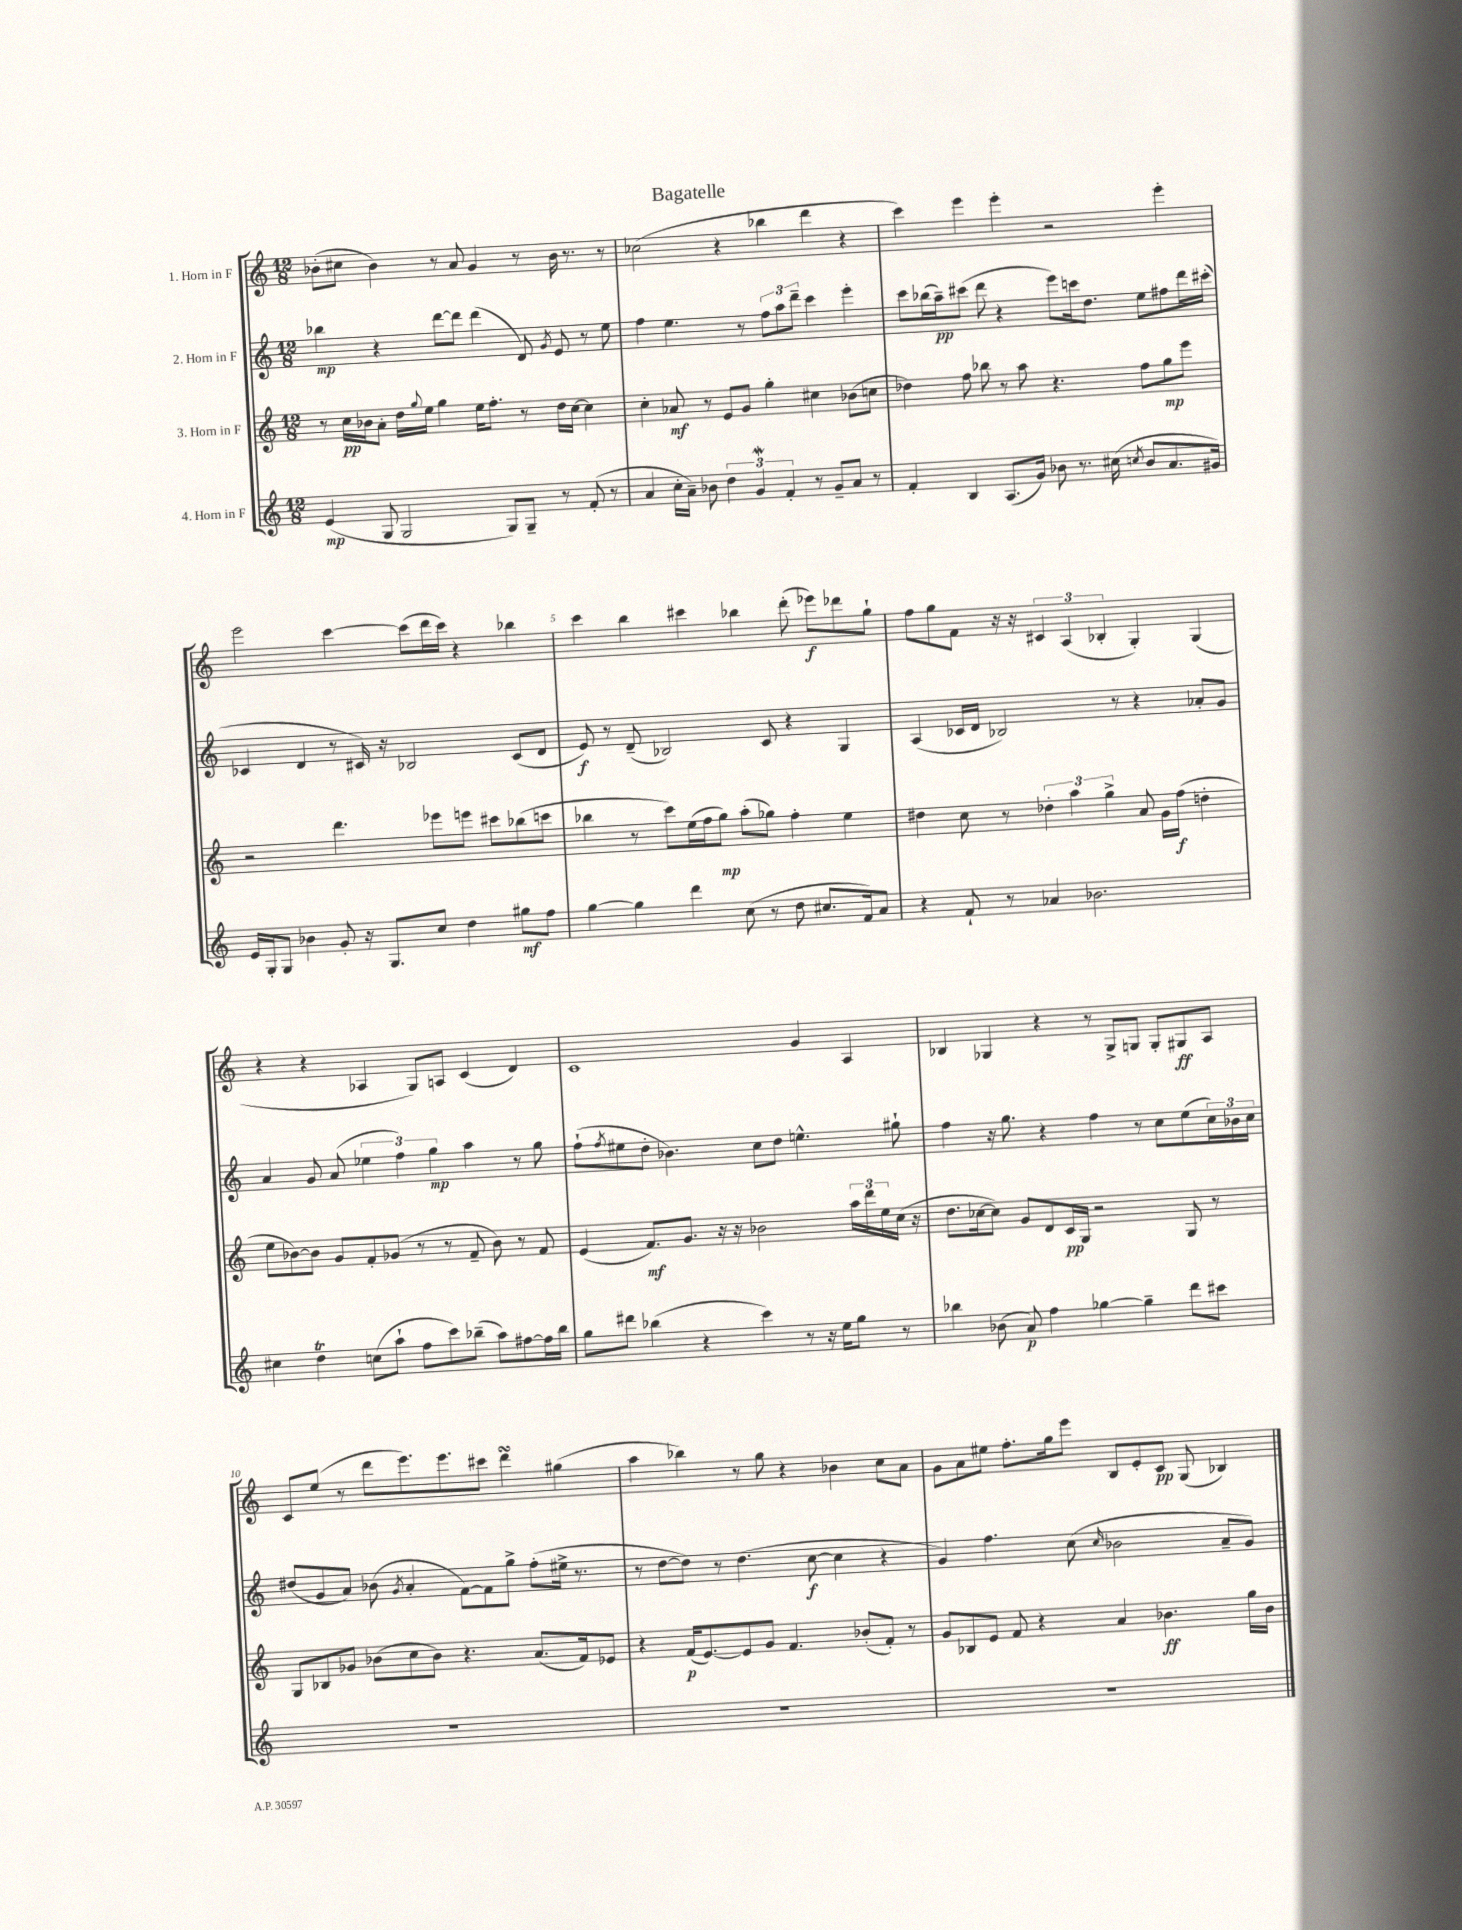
\header { title = "Bagatelle" }
<<
\new StaffGroup <<
\new Staff = "s0" \with { instrumentName = "1. Horn in F" } {
    \clef treble \key c \major \numericTimeSignature \time 12/8
    bes'8-.( cis''8 bes'4) r8 a'8 g'4 r8 bes'16 r8. r8 |
    ces''2( r4 bes''4 d'''4 r4 |
    c'''4) e'''4 e'''4-. r2 e'''4-. |
    e'''2 c'''4~ c'''8( d'''16 c'''16) r4 bes''4 |
    c'''4 b''4 cis'''4 bes''4 d'''8-.( ees'''8\f) des'''8 g''8-! |
    f''8 g''8 f'8 r16 r16 \tuplet 3/2 { cis'4 a4( bes4-. } g4-.) g4( |
    r4 r4 aes4 g8) a8 c'4( d'4) |
    c'1 g'4 a4 |
    bes4 ges4 r4 r8 ges8-> g8 g8-. gis8\ff a8 |
    c'8 e''8( r8 d'''8 e'''8.) e'''8. cis'''8 d'''4\turn gis''4( |
    a''4 bes''4) r8 g''8 r4 bes'4 c''8 a'8 |
    g'8 a'8 eis''8 f''8.-. g''16 e'''8 b8 e'8-. c'8\pp g8( bes4) \bar "|." |
}
\new Staff = "s1" \with { instrumentName = "2. Horn in F" } {
    \clef treble \key c \major \numericTimeSignature \time 12/8
    bes''4\mp r4 d'''8~ d'''8 d'''4( d'8) \acciaccatura { g'8 } e'8 r8 e''8 |
    f''4 e''4. r8 \tuplet 3/2 { f''8 a''8 d'''8-- } c'''4 e'''4-. |
    c'''8 bes''16( a''16--\pp) cis'''8( d'''8 r4 e'''8) c'''16 d''8. e''8 fis''8 d'''16 cis'''16-.( |
    ces'4 d'4 r8 cis'16) r16 bes2 cis'8( d'8 |
    e'8\f) r8 d'8--( bes2) c'8 r4 g4 |
    a4( ces'16 d'16 bes2) r8 r4 aes'8-. g'8 |
    a'4 g'8 a'8( \tuplet 3/2 { ees''4 f''4) g''4\mp } a''4 r8 g''8 |
    f''8-!( \acciaccatura { f''8 } eis''8 d''8-. bes'4.) c''8 d''8 e''4.-^ gis''8-! |
    f''4 r16 g''8. r4 f''4 r8 c''8 e''8( \tuplet 3/2 { c''16) bes'16 c''16 } |
    dis''8( g'8 a'8) bes'8( \acciaccatura { g'8 } a'4-. f'8~) f'8 g''8-> f''8-.( eis''16-> r8. |
    r8 d''8~ d''8) r8 d''4.( c''8~\f c''4 r4 |
    g'4) f''4. c''8( \grace { c''16 } bes'2 a'8-- g'8) \bar "|." |
}
\new Staff = "s2" \with { instrumentName = "3. Horn in F" } {
    \clef treble \key c \major \numericTimeSignature \time 12/8
    r8 c''16\pp bes'16 a'8-. d''16 \appoggiatura { g''8 } e''16 g''4 e''16 f''8.-. r8 d''16 c''16~ c''4 |
    c''4-. aes'8\mf r8 e'8 g'8 g''4-. cis''4 bes'8( c''8 |
    des''4) f''8 bes''8 r8 a''8 r4. f''8 g''8\mp e'''8 |
    r2 d'''4. ees'''8 e'''8 cis'''8 bes''8( c'''8 |
    bes''4 r8 c'''8) e''16( f''16 g''8\mp) a''8-.( ges''8) f''4-. e''4 |
    dis''4 c''8 r8 \tuplet 3/2 { des''4-. a''4 g''4-> } a'8 g'16 f''16\f( d''4-. |
    e''8 bes'8~) bes'8 g'8 f'8-. ges'8( r8 r8 f'8-- bes'8) r8 f'8 |
    e'4( f'8.\mf) g'8. r16 r16 bes'2 \tuplet 3/2 { a''16 d'''16 e''16 } c''16( r16 |
    d''8. ces''16~ ces''8) g'8 d'8 c'16\pp g16 r2 g8 r8 |
    g8 bes8 ges'8 bes'8( c''8 bes'8) r4. a'8.( f'16) ees'8 |
    r4 f'16\p( e'8.~) e'8 g'8 f'4. bes'8-.( f'8-.) r8 |
    g'8 bes8 e'8 f'8 r4 a'4 bes'4.\ff g''16 bes'16 \bar "|." |
}
\new Staff = "s3" \with { instrumentName = "4. Horn in F" } {
    \clef treble \key c \major \numericTimeSignature \time 12/8
    e'4\mp( g8 g2 g8) g8-- r8 f'8-.( r8 |
    a'4 c''16-. a'16--) bes'8 \tuplet 3/2 { d''4 g'4\mordent f'4-. } r8 g'8-- a'8 r8 |
    f'4-. b4 a8.( g'16) bes'8 r8. cis''16( \acciaccatura { c''8 } bes'8 a'8. gis'16) |
    e'16 g16-. g8 bes'4 g'8-. r16 g8. c''8 d''4 gis''8\mf f''8 |
    g''4~ g''4 d'''4 c''8( r8 d''8 cis''8. f'16) a'8 |
    r4 f'8-! r8 aes'4 bes'2. |
    cis''4 d''4\trill c''8( a''8-! f''8 c'''8) bes''8--( a''8) fis''8~ fis''16 bes''16 |
    g''8 dis'''8 bes''4( r4 c'''4) r8 r16 e''16 g''8 r8 |
    bes''4 bes'8( a'8\p) f''4 ges''4~ ges''4-- d'''8 cis'''8 |
    R1. |
    R1. |
    R1. \bar "|." |
}
>>
>>
\layout { \context { \Score \override BarNumber.break-visibility = ##(#f #t #t) barNumberVisibility = #(every-nth-bar-number-visible 5) } }
